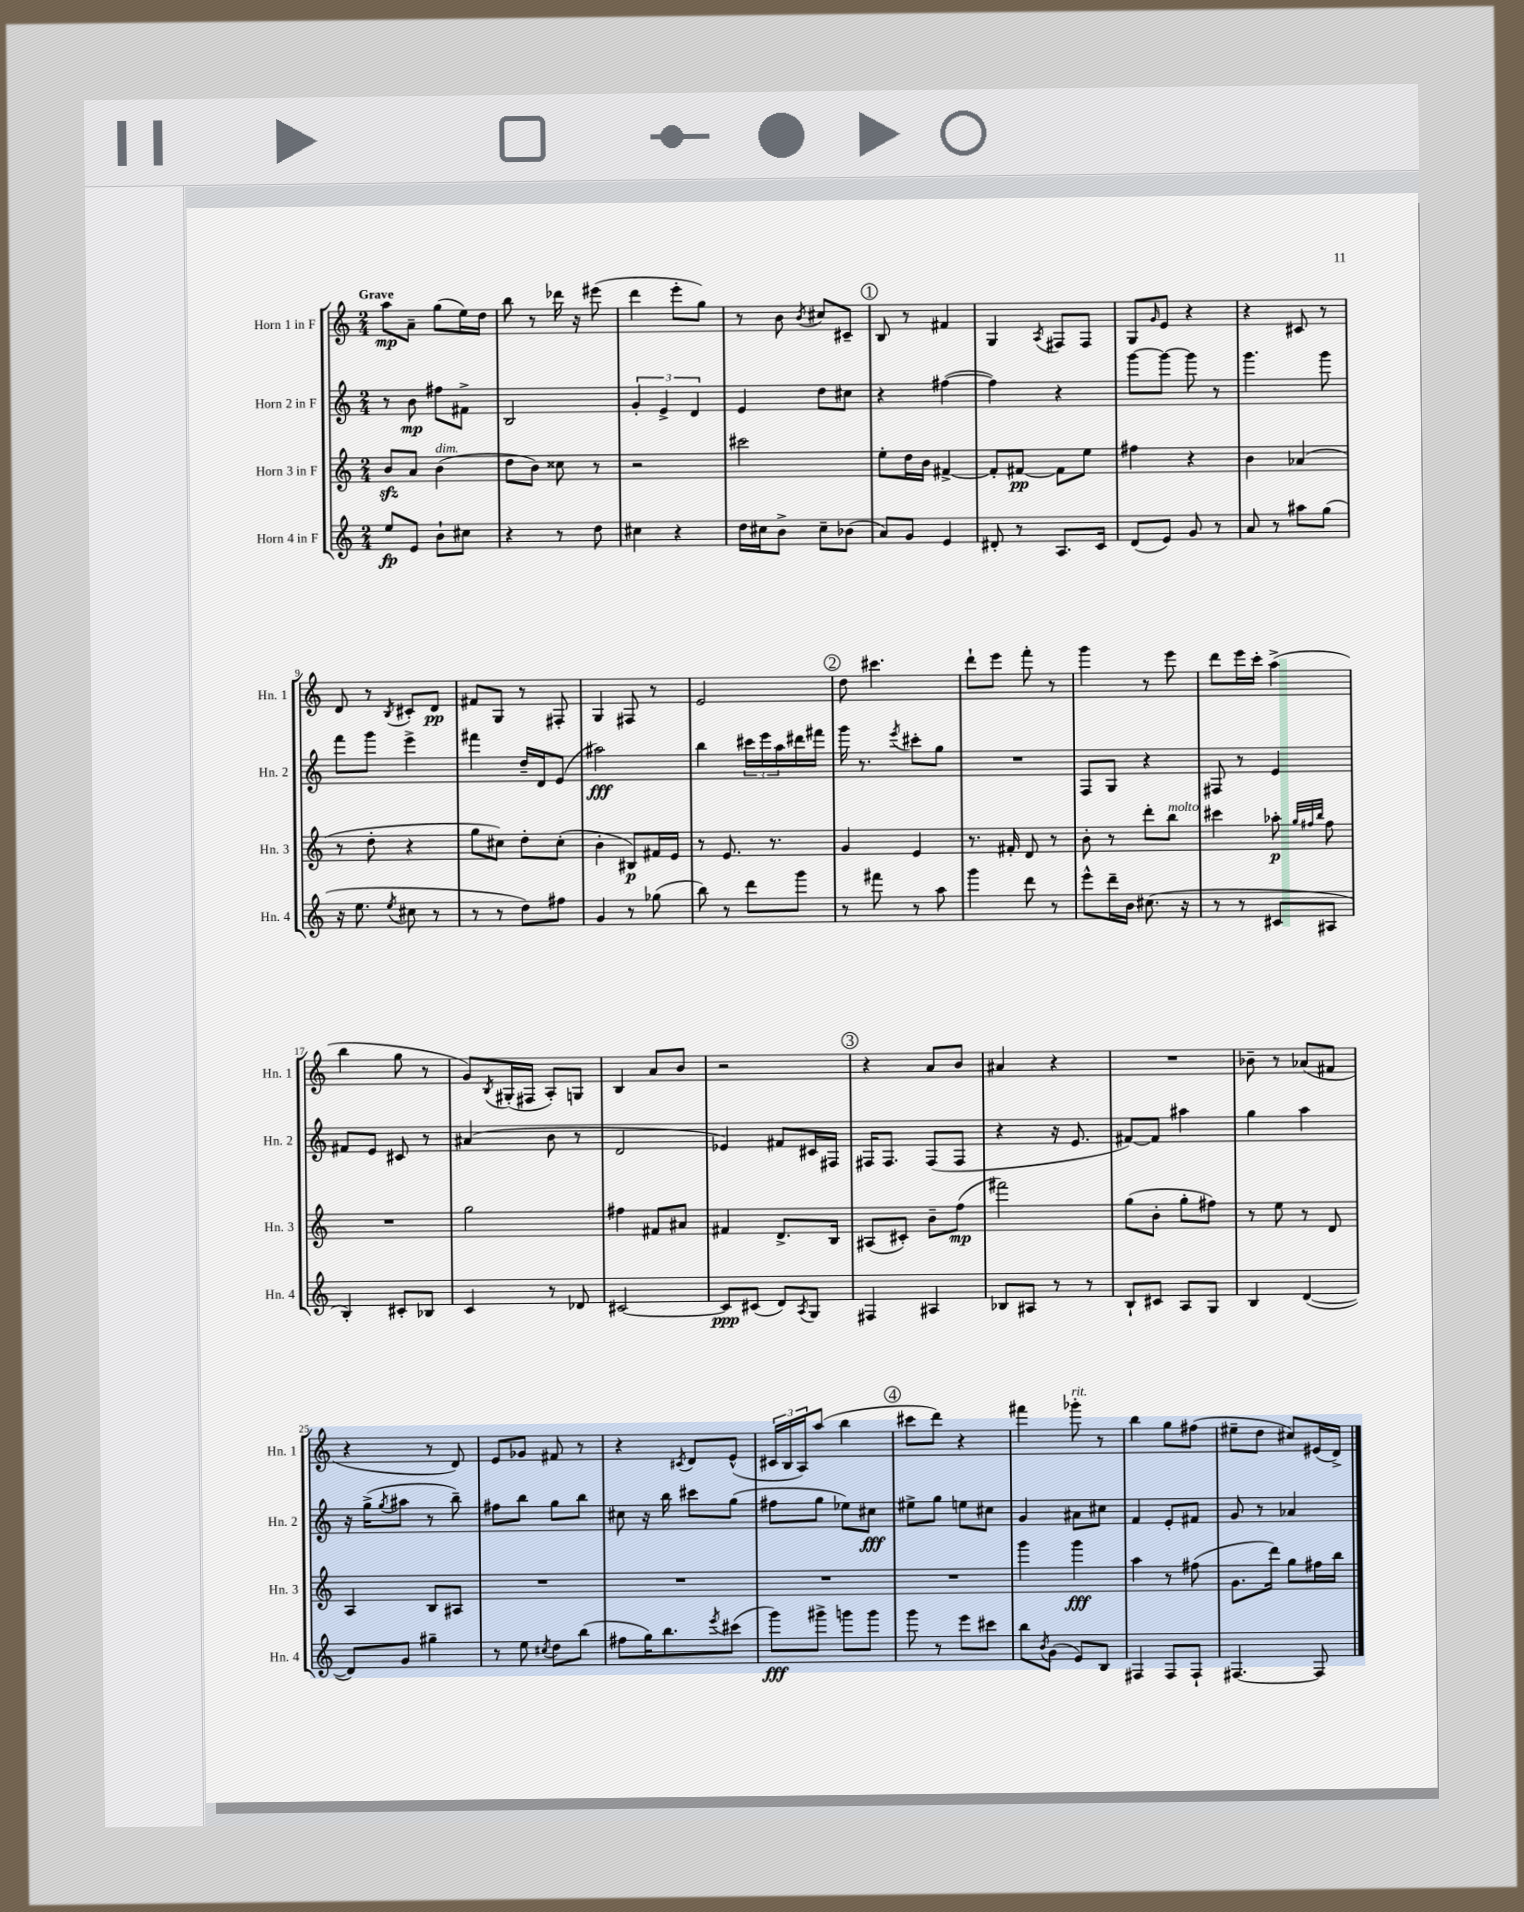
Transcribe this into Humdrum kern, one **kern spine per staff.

**kern	**dynam	**kern	**dynam	**kern	**dynam	**kern	**dynam
*part4	*part4	*part3	*part3	*part2	*part2	*part1	*part1
*staff4	*staff4	*staff3	*staff3	*staff2	*staff2	*staff1	*staff1
*I"Horn 4 in F	*	*I"Horn 3 in F	*	*I"Horn 2 in F	*	*I"Horn 1 in F	*
*I'Hn. 4	*	*I'Hn. 3	*	*I'Hn. 2	*	*I'Hn. 1	*
*clefG2	*	*clefG2	*	*clefG2	*	*clefG2	*
*k[]	*	*k[]	*	*k[]	*	*k[]	*
*M2/4	*	*M2/4	*	*M2/4	*	*M2/4	*
=1	=1	=1	=1	=1	=1	=1	=1
!	!	!	!	!	!	!LO:TX:a:B:t=Grave	!
8ee/L	fp	8bzz/L	.	8r	.	8aa\L	mp
8e/J	.	8a/J	.	8b\	mp	8a~\J	.
!	!	!LO:TX:a:i:t=dim.	!	!	!	!	!
8b`\L	.	(4b\	.	8ff#X\L	.	(8gg\L	.
8cc#X\J	.	.	.	8f#X^\J	.	16ee\L)	.
.	.	.	.	.	.	16dd\JJ	.
=2	=2	=2	=2	=2	=2	=2	=2
4r	.	8dd\L	.	2B/	.	8bb\	.
.	.	8b\J)	.	.	.	8r	.
8r	.	8cc##X\	.	.	.	16ddd-X\	.
.	.	.	.	.	.	16r	.
8dd\	.	8r	.	.	.	(8eee#X\	.
=3	=3	=3	=3	=3	=3	=3	=3
4cc#X\	.	2r	.	6g'/	.	4ddd\	.
.	.	.	.	6e^/	.	.	.
4r	.	.	.	.	.	8eee'\L	.
.	.	.	.	6d/	.	.	.
.	.	.	.	.	.	8gg\J)	.
=4	=4	=4	=4	=4	=4	=4	=4
16dd\LL	.	2ccc#X\	.	4e/	.	8r	.
16cc#X\J	.	.	.	.	.	.	.
8b^\J	.	.	.	.	.	8b\	.
.	.	.	.	.	.	8qb/	.
8cc#~\L	.	.	.	8dd\L	.	8cc#X/L	.
(8b-X\J	.	.	.	8cc#X\J	.	8c#X~/J	.
!!LO:REH:place=s1:t=1
=5	=5	=5	=5	=5	=5	=5	=5
8a/L)	.	8ee'\L	.	4r	.	8B/	.
8g/J	.	16dd\L	.	.	.	8r	.
.	.	16b\JJ	.	.	.	.	.
4e/	.	[4f#X^/	.	([4ff#X\	.	4f#X/	.
=6	=6	=6	=6	=6	=6	=6	=6
8d#X'/	.	8f#'/L]	.	4ff#\])	.	4G/	.
8r	.	[8f#X/J	pp	.	.	.	.
.	.	.	.	.	.	8qA/	.
8.A/L	.	8f#\L]	.	4r	.	8F#X/L	.
.	.	8ee\J	.	.	.	8F#/J	.
16c/Jk	.	.	.	.	.	.	.
=7	=7	=7	=7	=7	=7	=7	=7
(8d/L	.	4ff#X\	.	[8ggg\L	.	8G/L	.
.	.	.	.	.	.	16qqg/	.
8e/J)	.	.	.	8ggg\J_	.	8e/J	.
8g/	.	4r	.	8ggg\]	.	4r	.
8r	.	.	.	8r	.	.	.
=8	=8	=8	=8	=8	=8	=8	=8
8a/	.	4b\	.	4.ggg\	.	4r	.
8r	.	.	.	.	.	.	.
8aa#X\L	.	(4a-X/	.	.	.	8c#X/	.
(8gg\J	.	.	.	8ggg\	.	8r	.
!!LO:LB:g=z
=9	=9	=9	=9	=9	=9	=9	=9
16r	.	8r	.	8fff\L	.	8d/	.
8.ee\	.	.	.	.	.	.	.
.	.	8dd'\	.	8ggg\J	.	8r	.
8qee/	.	.	.	.	.	8qB/	.
8cc#X\	.	4r	.	4eee^\	.	8c#X'/L	.
8r	.	.	.	.	.	8d/J	pp
=10	=10	=10	=10	=10	=10	=10	=10
8r	.	8gg\L	.	4fff#X\	.	8f#X/L	.
8r	.	8cc#X\J)	.	.	.	8G/J	.
8dd\L)	.	8dd'\L	.	16dd~/LL	.	8r	.
.	.	.	.	16d/J	.	.	.
8ff#X\J	.	(8cc#'\J	.	(8e/J	.	8F#X'/	.
=11	=11	=11	=11	=11	=11	=11	=11
4g/	.	4b'\	.	2aa#X\)	fff	4G/	.
8r	.	8B#X/L)	p	.	.	8F#X/	.
(8gg-X\	.	16f#X/L	.	.	.	8r	.
.	.	16e/JJ	.	.	.	.	.
=12	=12	=12	=12	=12	=12	=12	=12
8bb\)	.	8r	.	4bb\	.	2e/	.
8r	.	8.e/	.	.	.	.	.
8ddd\L	.	.	.	24ccc#X\LL	.	.	.
.	.	.	.	24eee\	.	.	.
.	.	8.r	.	.	.	.	.
.	.	.	.	24aa\	.	.	.
8ggg\J	.	.	.	16ddd#X\	.	.	.
.	.	.	.	16fff#X\JJ	.	.	.
!!LO:REH:place=s1:t=2
=13	=13	=13	=13	=13	=13	=13	=13
8r	.	4g/	.	16ggg\	.	8dd\	.
.	.	.	.	8.r	.	.	.
8fff#X\	.	.	.	.	.	4.ccc#X\	.
.	.	.	.	8qeee/	.	.	.
8r	.	4e/	.	8ccc#X'\L	.	.	.
8aa\	.	.	.	8gg\J	.	.	.
=14	=14	=14	=14	=14	=14	=14	=14
4ggg\	.	8.r	.	2r	.	8ddd`\L	.
.	.	.	.	.	.	8eee\J	.
.	.	16f#X'/	.	.	.	.	.
8ddd\	.	8d/	.	.	.	8fff'\	.
8r	.	8r	.	.	.	8r	.
=15	=15	=15	=15	=15	=15	=15	=15
8eee^^\L	.	8b'\	.	8F/L	.	4ggg\	.
16ddd~\L	.	8r	.	8G/J	.	.	.
16b\JJ	.	.	.	.	.	.	.
(8.cc#X\	.	8ddd'\L	.	4r	.	8r	.
!	!	!LO:TX:a:i:t=molto	!	!	!	!	!
.	.	8bb\J	.	.	.	8eee\	.
16r	.	.	.	.	.	.	.
=16	=16	=16	=16	=16	=16	=16	=16
8r	.	4ccc#X\	.	8F#X/	.	8ddd\L	.
8r	.	.	.	8r	.	16eee\L	.
.	.	.	.	.	.	16ccc'\JJ	.
8c#X/L	.	8aa-X'\	p	4e/	.	(4aa^\	.
.	.	32qqgg/LLL	.	.	.	.	.
.	.	32qqff#X/	.	.	.	.	.
.	.	32qqbb/JJJ	.	.	.	.	.
8A#X/J	.	8ff#\	.	.	.	.	.
!!LO:LB:g=z
=17	=17	=17	=17	=17	=17	=17	=17
4B'/)	.	2r	.	8f#X/L	.	4bb\	.
.	.	.	.	8e/J	.	.	.
8c#X'/L	.	.	.	8c#X/	.	8gg\	.
8B-X/J	.	.	.	8r	.	8r	.
=18	=18	=18	=18	=18	=18	=18	=18
4c/	.	2gg\	.	(4a#X/	.	8g/L)	.
.	.	.	.	.	.	8qB/	.
.	.	.	.	.	.	(16G#X'/L	.
.	.	.	.	.	.	16F#X/JJ	.
8r	.	.	.	8b\	.	8A'/L)	.
8d-X/	.	.	.	8r	.	8Gn/J	.
=19	=19	=19	=19	=19	=19	=19	=19
[2c#X/	.	4ff#X\	.	2d/	.	4B/	.
.	.	8f#X/L	.	.	.	8a/L	.
.	.	8a#X/J	.	.	.	8b/J	.
=20	=20	=20	=20	=20	=20	=20	=20
8c#/L]	ppp	4f#X/	.	4e-X/)	.	2r	.
(8c#X/J	.	.	.	.	.	.	.
8d/L)	.	8.d^/L	.	8f#X/L	.	.	.
8qA/	.	.	.	.	.	.	.
8G/J	.	.	.	16c#X/L	.	.	.
.	.	16B/Jk	.	16F#X/JJ	.	.	.
!!LO:REH:place=s1:t=3
=21	=21	=21	=21	=21	=21	=21	=21
4F#X/	.	(8A#X/L	.	16F#X/KL	.	4r	.
.	.	.	.	8.F#/J	.	.	.
.	.	8c#X'/J)	.	.	.	.	.
4A#X/	.	8b~\L	.	(8F#/L	.	8a/L	.
.	.	(8ff\J	mp	8F#/J	.	8b/J	.
=22	=22	=22	=22	=22	=22	=22	=22
8B-X/L	.	2fff#X\)	.	4r	.	4a#X/	.
8A#X/J	.	.	.	.	.	.	.
8r	.	.	.	16r	.	4r	.
.	.	.	.	8.e/	.	.	.
8r	.	.	.	.	.	.	.
=23	=23	=23	=23	=23	=23	=23	=23
8B`/L	.	(8gg\L	.	[8f#X/L)	.	2r	.
8c#X/J	.	8b'\J	.	8f#/J]	.	.	.
8A/L	.	8gg'\L	.	4aa#X\	.	.	.
8G/J	.	8ff#X\J)	.	.	.	.	.
=24	=24	=24	=24	=24	=24	=24	=24
4B/	.	8r	.	4gg\	.	8b-X~\	.
.	.	8ee\	.	.	.	8r	.
([4d/	.	8r	.	4aa\	.	(8a-X/L	.
.	.	8d/	.	.	.	8f#X/J	.
!!LO:LB:g=z
=25	=25	=25	=25	=25	=25	=25	=25
8d/L])	.	4A/	.	16r	.	4r	.
.	.	.	.	(16gg^\KL	.	.	.
.	.	.	.	8qgg/	.	.	.
8g/J	.	.	.	8aa#X\J	.	.	.
4gg#X~\	.	8B/L	.	8r	.	8r	.
.	.	8A#X/J	.	8bb~\)	.	8d/)	.
=26	=26	=26	=26	=26	=26	=26	=26
8r	.	2r	.	8ff#X\L	.	8e/L	.
8ee\	.	.	.	8bb\J	.	8g-X/J	.
8qcc#X/	.	.	.	.	.	.	.
8dd\L	.	.	.	8gg\L	.	8f#X/	.
(8bb\J	.	.	.	8bb\J	.	8r	.
=27	=27	=27	=27	=27	=27	=27	=27
8ff#X\L	.	2r	.	8cc#X\	.	4r	.
16gg\K)	.	.	.	16r	.	.	.
8.bb\	.	.	.	16bb\	.	.	.
.	.	.	.	.	.	8qc#X/	.
.	.	.	.	8ccc#X\L	.	8d/L	.
8qeee/	.	.	.	.	.	.	.
(8ccc#X\J	.	.	.	(8gg\J	.	(8e^^/J	.
=28	=28	=28	=28	=28	=28	=28	=28
8ggg\L)	fff	2r	.	8ff#X\L	.	24c#X/LL	.
.	.	.	.	.	.	24B/	.
.	.	.	.	.	.	24A/J)	.
8ggg#X^\J	.	.	.	8gg\J	.	(8aa/J	.
8gggn\L	.	.	.	8ee-X\L)	.	4bb\	.
8ggg\J	.	.	.	8cc#X\J	fff	.	.
!!LO:REH:place=s1:t=4
=29	=29	=29	=29	=29	=29	=29	=29
8ggg\	.	2r	.	8ee#X^\L	.	8ccc#X\L	.
8r	.	.	.	8gg\J	.	8ddd\J)	.
8eee\L	.	.	.	8een\L	.	4r	.
8ccc#X\J	.	.	.	8cc#X\J	.	.	.
=30	=30	=30	=30	=30	=30	=30	=30
8bb\L	.	4ggg\	.	4g/	.	4fff#X\	.
8qb/	.	.	.	.	.	.	.
(8g\J	.	.	.	.	.	.	.
!	!	!	!	!	!	!LO:TX:a:i:t=rit.	!
8e/L)	.	4ggg\	fff	8a#X\L	.	8ggg-X'\	.
8B/J	.	.	.	8cc#X\J	.	8r	.
=31	=31	=31	=31	=31	=31	=31	=31
4F#X/	.	4aa\	.	4f/	.	4bb\	.
8F#/L	.	8r	.	8e'/L	.	8gg\L	.
8F#`/J	.	(8ff#X\	.	8f#X/J	.	(8ff#X\J	.
=32	=32	=32	=32	=32	=32	=32	=32
[4.F#X/	.	8.g\L	.	8g/	.	8ee#X~\L	.
.	.	.	.	8r	.	8dd\J	.
.	.	16ddd\Jk)	.	.	.	.	.
.	.	8gg\L	.	4a-X/	.	8cc#X/L)	.
8F#/]	.	16ff#X\L	.	.	.	(16e#X/L	.
.	.	16bb\JJ	.	.	.	16d^/JJ)	.
==	==	==	==	==	==	==	==
*-	*-	*-	*-	*-	*-	*-	*-
